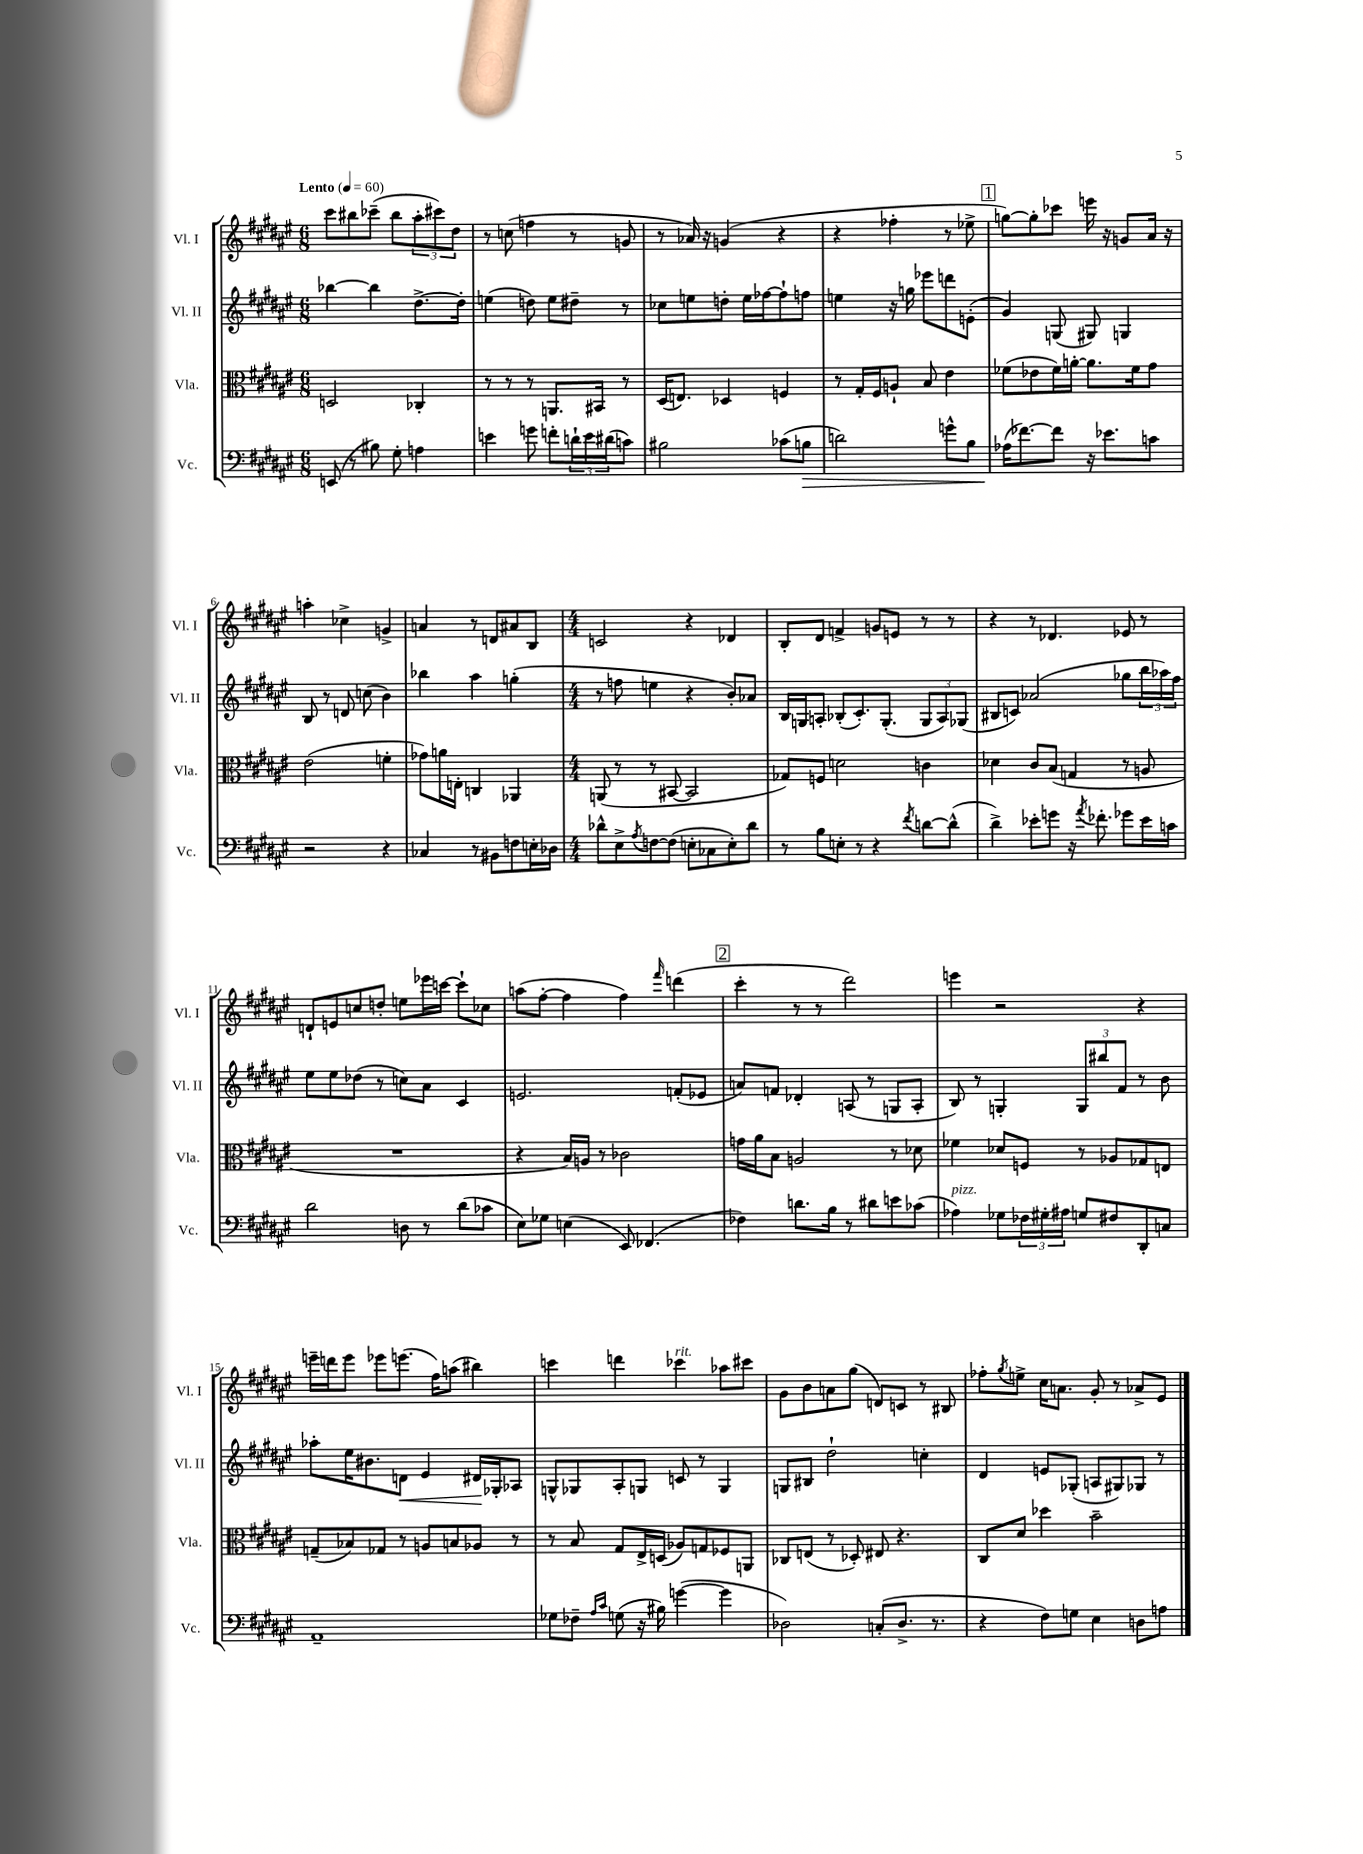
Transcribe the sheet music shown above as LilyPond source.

<<
\new StaffGroup <<
\new Staff = "s0" \with { instrumentName = "Vl. I" shortInstrumentName = "Vl. I" } {
    \clef treble \key fis \major \numericTimeSignature \time 6/8 \tempo "Lento" 4 = 60
    cis'''8 bis''8 ces'''8--( bis''8 \tuplet 3/2 { ais''8-. cis'''8) dis''8 } |
    r8 c''8( f''4 r8 g'8 |
    r8 aes'16) r16 g'4( r4 |
    r4 fes''4-. r8 ees''8-> |
    \mark \markup { \box "1" } g''8~) g''8-. ces'''8 e'''16 r16 g'8 ais'16 r16 |
    a''4-. ces''4-> g'4-> |
    a'4 r8 d'8 ais'8 b8 |
    \numericTimeSignature \time 4/4 c'2 r4 des'4 |
    b8-. dis'8 f'4-> g'8 e'8 r8 r8 |
    r4 r8 des'4. ees'8 r8 |
    d'8-! e'8 c''8 d''8-. e''8 ees'''16 c'''16~ c'''8-! ces''8 |
    a''8( fis''8~-. fis''4 fis''4) \grace { fis'''16 } d'''4( |
    \mark \markup { \box "2" } cis'''4-. r8 r8 dis'''2) |
    e'''4 r2 r4 |
    e'''16-- d'''16 e'''8 ees'''8 e'''8.( fis''16) a''8( bis''4) |
    c'''4 d'''4 ces'''4^\markup { \italic "rit." } aes''8 cis'''8 |
    gis'8 b'8 a'8 gis''8( d'8) c'8 r8 bis8 |
    fes''8-. \acciaccatura { gis''8 } e''8-> cis''16 a'8. gis'8-. r8 aes'8-> eis'8 \bar "|." |
}
\new Staff = "s1" \with { instrumentName = "Vl. II" shortInstrumentName = "Vl. II" } {
    \clef treble \key fis \major \numericTimeSignature \time 6/8
    bes''4~ bes''4 dis''8.~-> dis''16-. |
    e''4( d''8) e''8 dis''8-- r8 |
    ces''8 e''8 d''8-. e''16 fes''16~ fes''8-! f''8 |
    e''4 r16 g''16 ees'''8 d'''8 e'8-.( |
    \mark \markup { \box "1" } gis'4) g8( gis8) g4 |
    b8 r8 d'8 c''8( b'4) |
    bes''4 ais''4 g''4-.( |
    \numericTimeSignature \time 4/4 r8 f''8 e''4 r4 b'8-.) aes'8 |
    b16 g16 a8-. bes8-.( cis'8.-.) g8.-.( \tuplet 3/2 { g8 a8) ges8( } |
    bis8 c'8) aes'2( ges''8 \tuplet 3/2 { b''16 aes''16) fis''16 } |
    eis''8 eis''8 des''8( r8 c''8) ais'8 cis'4 |
    e'2. f'8-.( ees'8 |
    \mark \markup { \box "2" } a'8) f'8 des'4-. a8( r8 g8 a8-. |
    b8) r8 g4-. \tuplet 3/2 { g8 bis''8 fis'8 } r8 b'8 |
    aes''8-. eis''16 bis'8. d'8\< eis'4 dis'16\! ges16-. aes8 |
    g8-^ ges8 ais8-. g8 c'8 r8 g4 |
    g8 bis8 dis''2-! c''4-. |
    dis'4 e'8 ges8-.( a8 gis8) ges8 r8 \bar "|." |
}
\new Staff = "s2" \with { instrumentName = "Vla." shortInstrumentName = "Vla." } {
    \clef alto \key fis \major \numericTimeSignature \time 6/8
    d2 ces4-. |
    r8 r8 r8 a,8. bis,16 r8 |
    dis16( e8.) des4 f4 |
    r8 gis16-. fis16 a8-! b8 eis'4 |
    \mark \markup { \box "1" } fes'8( ees'8 fes'16) a'16~-. a'8. fes'16 gis'8 |
    eis'2( f'4-. |
    ges'8) a'16 e16-. c4 aes,4 |
    \numericTimeSignature \time 4/4 a,8( r8 r8 bis,8~ bis,2 |
    ges8) f8 d'2 c'4 |
    des'4 cis'8 b8( g4 r8 a8 |
    R1 |
    r4 b16) a16 r8 ces'2 |
    \mark \markup { \box "2" } g'16 ais'16 b8 a2 r8 des'8 |
    fes'4 des'8 f8 r8 aes8 ges8 e8 |
    g8--( bes8) ges8 r8 a8 b8 aes8 r8 |
    r8 b8 gis8 eis16-> d16( aes8) g8 fes8 a,8 |
    ces8 e8( r8 des8-.) eis8 r4. |
    cis8 dis'8 des''4 b'2-- \bar "|." |
}
\new Staff = "s3" \with { instrumentName = "Vc." shortInstrumentName = "Vc." } {
    \clef bass \key fis \major \numericTimeSignature \time 6/8
    e,8( r8 bis8) gis8-. a4 |
    e'4 g'8 f'8-. \tuplet 3/2 { d'16-! e'16 dis'16( } c'8) |
    bis2 ces'8( b8\> |
    d'2) g'8-^ b8 |
    \mark \markup { \box "1" } aes16\!( fes'8.~) fes'8 r16 ees'8. c'8 |
    r2 r4 |
    ces4 r8 bis,8 f8 e16-. des16 |
    \numericTimeSignature \time 4/4 des'8-^ eis8-> \acciaccatura { ais8 } f8~ f8( e8-. ces8 e8-.) des'8 |
    r8 b8 e8-. r8 r4 \acciaccatura { fis'8 } d'8~ d'8-^( |
    dis'4->) ees'8-. g'8 r16 \acciaccatura { ais'8 } fes'8.-. ges'8 ees'16 c'16 |
    dis'2 d8 r8 dis'8( ces'8 |
    eis8) ges8 e4( eis,8) fes,4.( |
    \mark \markup { \box "2" } fes4) d'8. b16 r8 dis'8 e'8 ces'8( |
    aes4^\markup { \italic "pizz." }) ges8 \tuplet 3/2 { fes16 gis16-. ais16 } g8 fis8 dis,8-. c8 |
    ais,1-- |
    ges8 fes8-- \grace { ais16 cis'16 } g8( r16 bis16) g'4~( g'4 |
    des2) c8-.( des8.-> r8. |
    r4 fis8) g8 eis4 d8 a8 \bar "|." |
}
>>
>>
